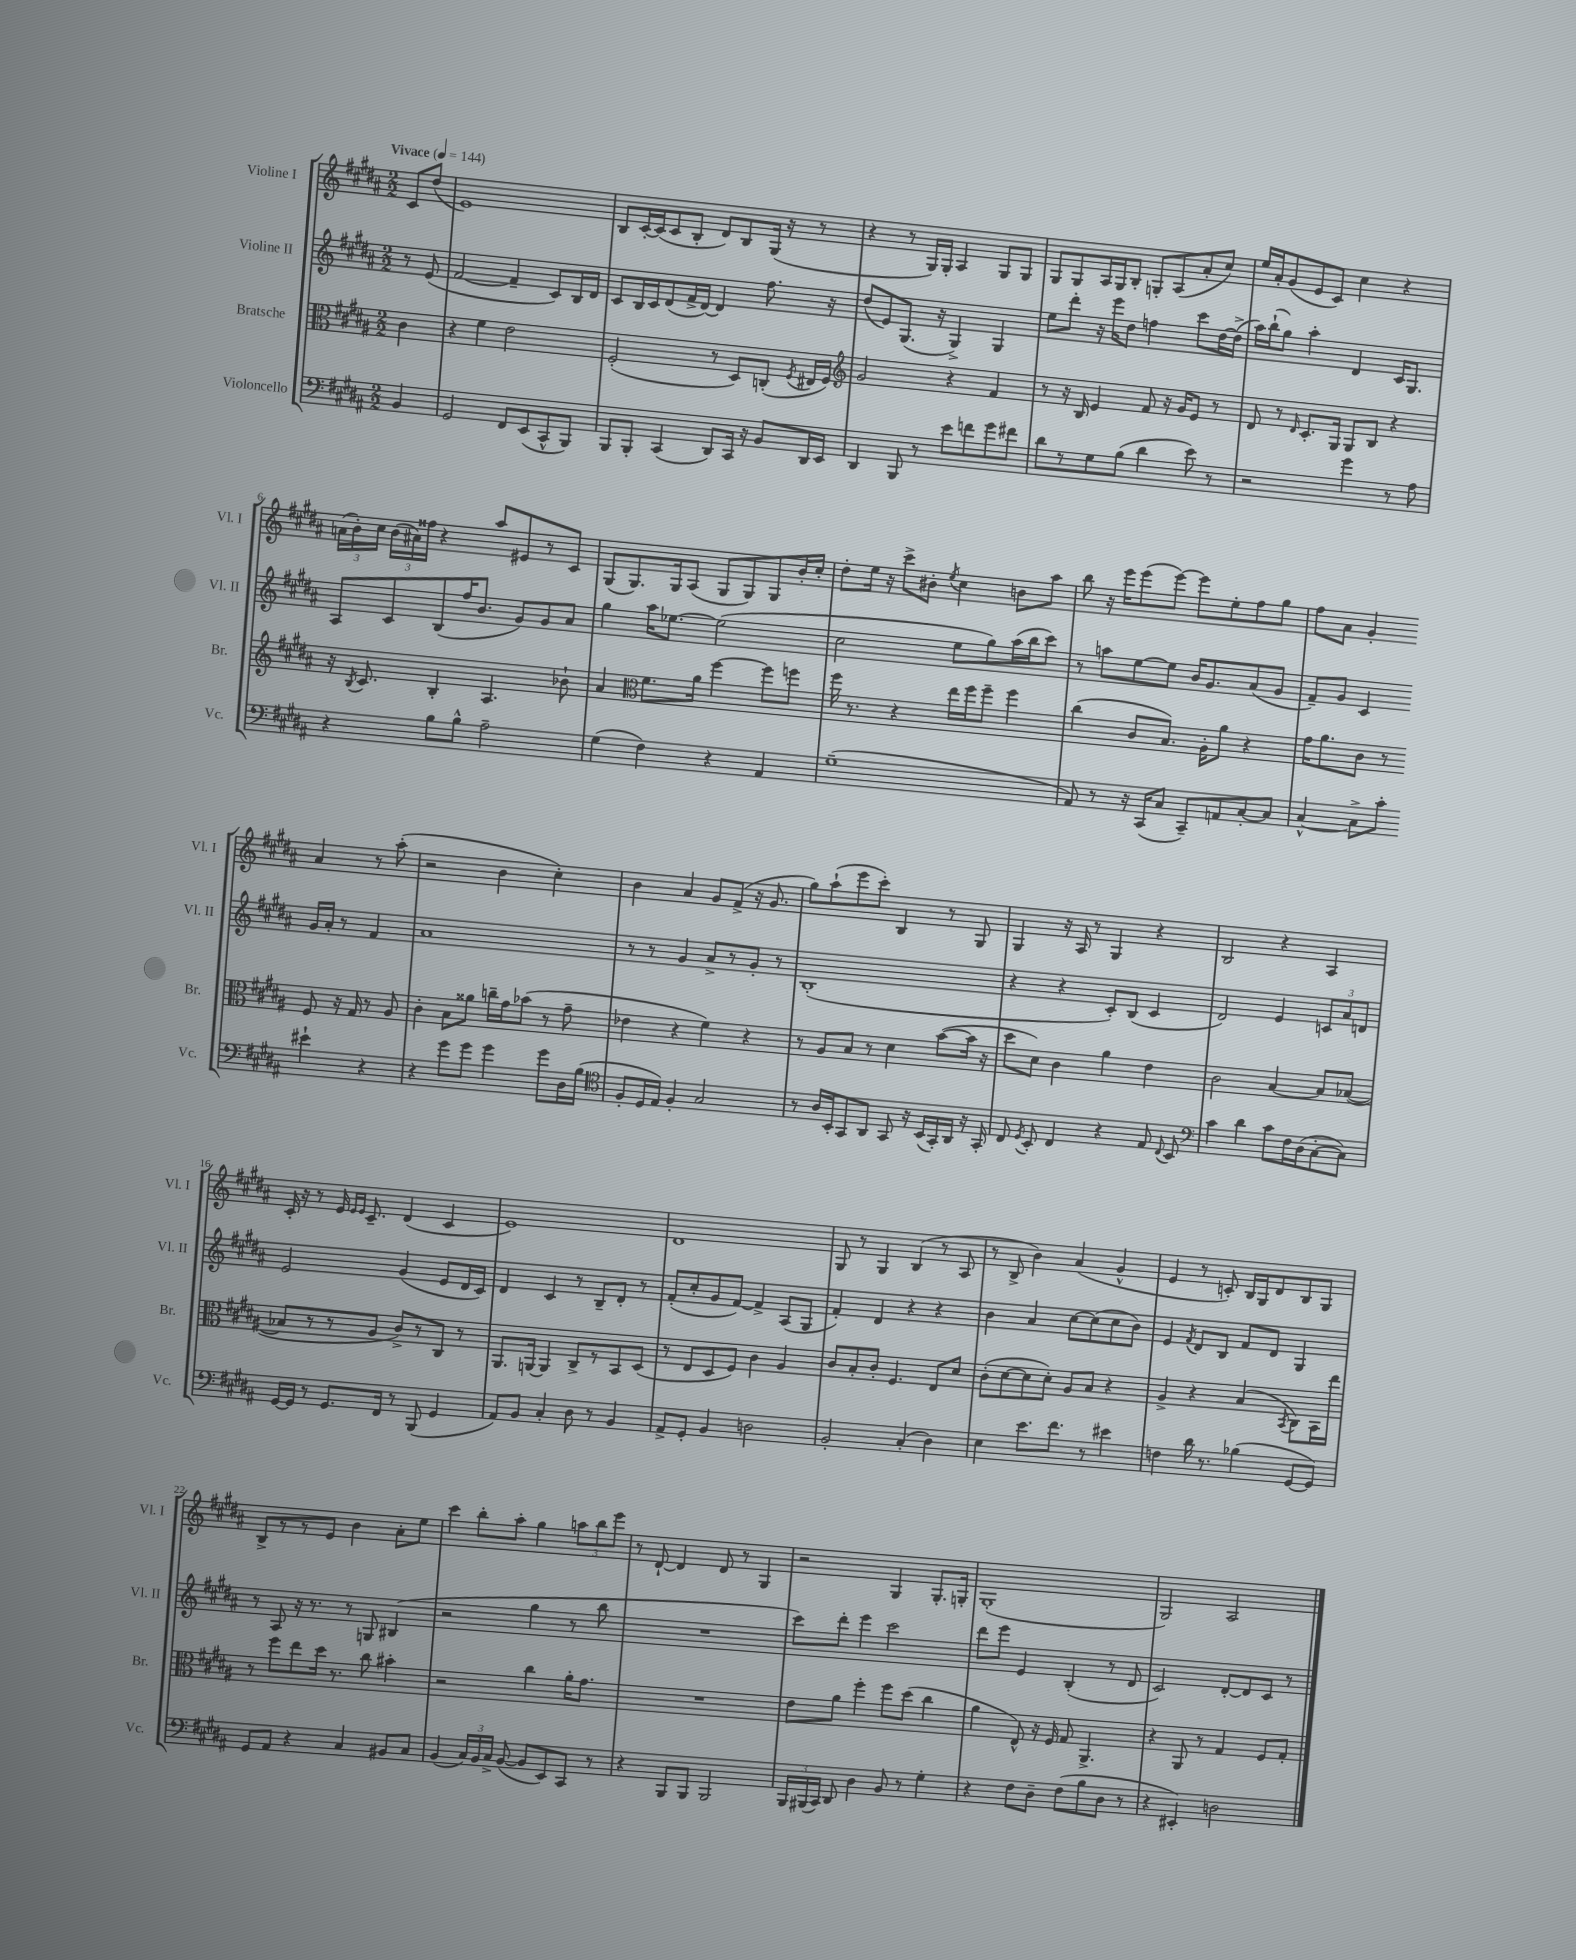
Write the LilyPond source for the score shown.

<<
\new StaffGroup <<
\new Staff = "s0" \with { instrumentName = "Violine I" shortInstrumentName = "Vl. I" } {
    \clef treble \key b \major \numericTimeSignature \time 2/2 \partial 4 \tempo "Vivace" 4 = 144
    \autoBeamOff cis'8[ dis''8]( |
    e'1) |
    b8[ cis'16~-. cis'16( cis'8 b8]-. dis'8[) b8 gis16]( r16 r8 |
    r4 r8 gis16[) gis16]-. ais4 gis8[ gis8] |
    gis8[ gis8 ais16 gis16 b8]-. g8[-. ais8( ais'8-. cis''8]) |
    e''16[ ais'16-. gis'8( e'8 cis'8]) cis''4 r4 |
    \tuplet 3/2 { a'16[( b'16-.) cis''16] } \tuplet 3/2 { b'16[( ais'16) fisis''16] } r4 ais''8[ eis'8 r8 cis'8] |
    gis8[( gis8.) gis16 ais8]( gis8[ gis8) gis8 b'16-. cis''16]-. |
    dis''8[-. e''16] r16 cis'''8[-> bis'8]-. \acciaccatura { e''8 } cis''4 b'8[ ais''8] |
    b''8 r16 e'''16[ e'''8( e'''8]~) e'''8[ e''8-. fis''8 gis''8] |
    fis''8[ ais'8] gis'4-. ais'4 r8 ais''8-.( |
    r2 b'4 cis''4-.) |
    b'4 ais'4 gis'8[ fis'8]->( r16 gis'8. |
    gis''8[) ais''8-!( e'''8 cis'''8]-.) b4 r8 gis8 |
    gis4 r16 ais16 r8 gis4 r4 |
    b2 r4 ais4 |
    cis'16-. r16 r8 e'16 \grace { e'16[ e'16] } cis'8.-- dis'4( cis'4 |
    e'1) |
    dis'1 |
    gis8 r8 gis4 b4( r8 ais8 |
    r8 b8-> b'4) ais'4( gis'4-^ |
    e'4 r8 c'8-.) b16[ gis16 dis'8 b8 gis8] |
    b8[-> r8 r8 e'8] b'4 ais'8[-. e''8] |
    cis'''4 b''8[-. ais''8]-. gis''4 \tuplet 3/2 { a''8[ b''8 e'''8] } |
    r8 dis'8~-! dis'4 dis'8 r8 gis4 |
    r2 gis4 gis8.[-. g16]-. |
    gis1-.( |
    gis2) ais2 \bar "|." |
}
\new Staff = "s1" \with { instrumentName = "Violine II" shortInstrumentName = "Vl. II" } {
    \clef treble \key b \major \numericTimeSignature \time 2/2 \partial 4
    \autoBeamOff r8 e'8( |
    fis'2~ fis'4-- cis'8[) b16 dis'16] |
    cis'8[ b16 cis'16 dis'8( fis'16-> dis'16]~) dis'4 fis''8. r16 |
    dis''8[( e'8) gis8.]( r16 gis4->) gis4 |
    e''8[ dis'''8]-. r16 e'''16[ dis''8] f''4 cis'''8[ dis''16~ dis''16]->( |
    ais''16[) b''16-!( gis''8]) ais''4-. dis'4 cis'16[ gis8.] |
    ais8[ cis'8 b8( fis''16 b'8.] gis'8[) gis'8 ais'8] |
    gis''4 ais''16[ ees''8.]~ ees''2( |
    cis''2 e''8[ gis''8) ais''16( b''16 cis'''8]) |
    r8 a''8[ e''8~ e''8] b'16[ gis'8. ais'8( gis'8] |
    fis'8[--) gis'8] cis'4 gis'16[ ais'16]-. r8 fis'4 |
    ais'1 |
    r8 r8 gis'4 ais'8[-> r8 gis'8]-. r8 |
    b1-.( |
    r4 r4 cis'8[-.) b8]( cis'4 |
    dis'2) e'4 \tuplet 3/2 { c'8[ ais'8 d'8] } |
    e'2 gis'4( e'8[ dis'16 cis'16]) |
    dis'4 cis'4 r8 b8[-- dis'8]-. r8 |
    fis'8[-.( cis''8-. gis'8 fis'8]~) fis'4-> ais8[( gis8] |
    fis'4-.) dis'4 r4 r4 |
    b'4 ais'4 cis''8[~ cis''8( cis''8 b'8]) |
    e'4 \acciaccatura { fis'8 } dis'8[ b8] fis'8[ dis'8] gis4 |
    r8 ais8 r16 r8. r8 g8 bis4( |
    r2 gis''4 r8 b''8 |
    R1 |
    cis'''8[) dis'''8]-. e'''4 cis'''2 |
    dis'''8[ e'''8] e'4 b4-.( r8 dis'8 |
    cis'2) dis'8[~-. dis'8 cis'8] r8 \bar "|." |
}
\new Staff = "s2" \with { instrumentName = "Bratsche" shortInstrumentName = "Br." } {
    \clef alto \key b \major \numericTimeSignature \time 2/2 \partial 4
    \autoBeamOff cis'4 |
    r4 fis'4 e'2 |
    fis2-.( r8 dis8[) c8]-.( \acciaccatura { fis8 } eis16[ fis16]) |
    \clef treble gis'2 r4 fis'4 |
    r8 r16 b16 e'4 fis'8 r16 gis'16[ e'8] r8 |
    dis'8 r8 \grace { dis'16 } cis'8.[-. gis16] gis8[ b8] r4 |
    r16 \acciaccatura { b8 } cis'8. b4-. ais4. bes'8-! |
    ais'4 \clef alto fis'8.[ ais'16] fis''4~ fis''8[ f''8] |
    fis''16 r8. r4 e''16[ fis''16 fis''8]-- fis''4 |
    cis''4( cis'8[ b8.]) ais16[-. ais'8] r4 |
    gis'16[ ais'8. cis'8] r8 fis8 r16 gis16 r8 ais8 |
    cis'4-. b8[ aisis'8] c''16[-- gis'16 bes'8]( r8 gis'8-- |
    ees'4 r4 fis'4) r4 |
    r8 ais8[ b8] r8 dis'4 b'8[~( b'16] r16 |
    dis''8[ dis'8]) cis'4 ais'4 e'4 |
    cis'2 b4~ b8[ bes8]~( |
    bes8[ r8 r8 ais8] cis'8[->) r8 cis8] r8 |
    ais,8.[ a,16]~ a,4 cis8[-> r8 b,8 dis8]( |
    r8 e8[ dis8 fis8]) cis'4 ais4 |
    cis'8[ b8-. cis'8]-. fis4. e8[ dis'8] |
    cis'8[-.( dis'8~ dis'8 dis'8]-.) ais8[ b8] r4 |
    ais4-> r4 b4( \acciaccatura { b,8 } cis8[) b,16 e''16] |
    r8 fis''8[ e''8 dis''16] r8. cis''8 bis'4-. |
    r2 cis''4 ais'16[-. gis'8.] |
    R1 |
    e'8[ ais'8] fis''4-. fis''8[ dis''8]( cis''4 |
    ais'4 e8-^) r16 fis16 gis8 ais,4.-> |
    r4 ais,8 r8 gis4 fis8[ gis8]-. \bar "|." |
}
\new Staff = "s3" \with { instrumentName = "Violoncello" shortInstrumentName = "Vc." } {
    \clef bass \key b \major \numericTimeSignature \time 2/2 \partial 4
    \autoBeamOff b,4 |
    gis,2 fis,8[ e,8( cis,8-^ b,,8]) |
    b,,8[ b,,8]-. cis,4( dis,8[) cis,16] r16 b,8[ dis,16 e,16] |
    dis,4 b,,8 r8 e'8[ f'8 gis'8 fis'8] |
    dis'8[ r8 gis8 b8]( dis'4 e'8) r8 |
    r2 gis'4 r8 ais8 |
    r4 b8[ b8]-^ ais2-- |
    gis4( fis4) r4 ais,4 |
    gis1--( |
    ais,8) r8 r16 cis,16[( cis8] cis,8[--) a,8 cis8~-. cis8] |
    cis4~-^ cis8[-> cis'8]-. eis'4-! r4 |
    r4 gis'8[ gis'8] gis'4 gis'8[ dis16 b16]( |
    \clef tenor fis8[-. dis16 e16]) fis4-. gis2 |
    r8 ais16[ b,16-. gis,8 ais,8] gis,8 r16 b,16[( gis,16-.) ais,16] r16 gis,16-. |
    cis8 \acciaccatura { dis8 } b,8-. cis4 r4 e8 \appoggiatura { cis8 } b,8 |
    \clef bass cis'4 dis'4 cis'8[ fis16 dis16( cis8~-. cis8]) |
    gis,16[~ gis,16] r8 gis,8.[ fis,16] r8 b,,8( gis,4 |
    ais,8[) b,8] cis4-. dis8 r8 b,4 |
    ais,8[-> gis,8]-. b,4 d2 |
    b,2-. cis4-.( dis4) |
    e4 e'8.[ fis'8.] r8 eis'4 |
    f4 dis'16 r8. bes4( gis,8[~ gis,8]) |
    gis,8[ ais,8] r4 cis4 bis,8[ cis8] |
    b,4( \tuplet 3/2 { cis16[) b,16 cis16]-> } b,8~( b,8[ e,8) cis,8] r8 |
    r4 b,,8[ b,,8] b,,2 |
    \tuplet 3/2 { b,,16[ bis,,16( cis,16]) } dis,8 dis4 b,8 r8 gis4-. |
    r4 fis8[ dis8]-- fis8[( b8 dis8] r8 |
    r4 eis,4-.) d2 \bar "|." |
}
>>
>>
